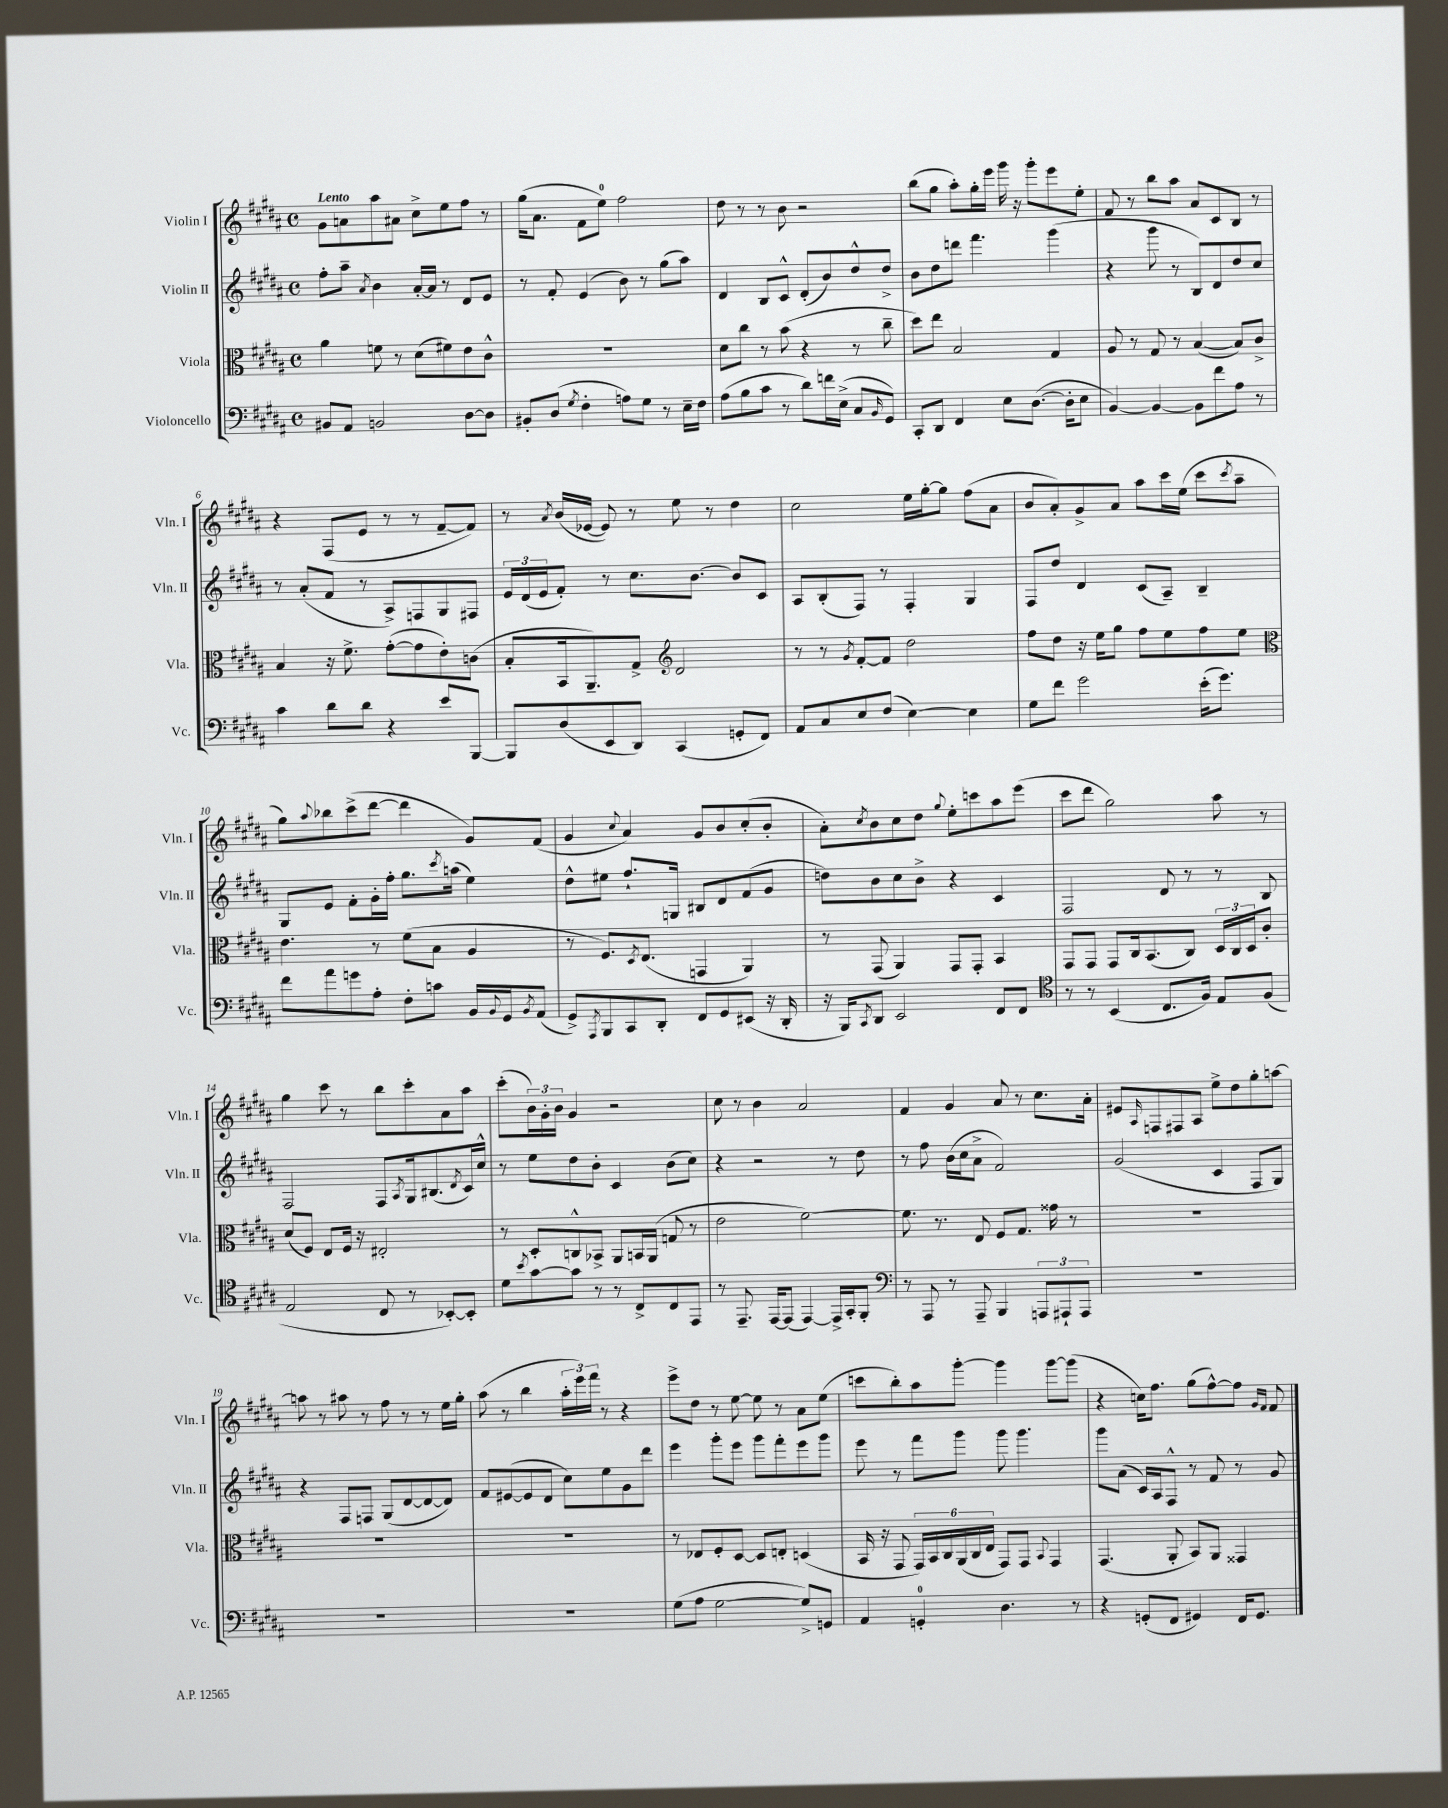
<<
\new StaffGroup <<
\new Staff = "s0" \with { instrumentName = "Violin I" shortInstrumentName = "Vln. I" } {
    \clef treble \key b \major \defaultTimeSignature \time 4/4 \tempo "Lento"
    gis'8 a'8 ais''8 ais'8 cis''8-> e''8 fis''8 r8 |
    gis''16( ais'8. fis'8 e''8-0) fis''2 |
    dis''8 r8 r8 b'8 r2 |
    b''8( gis''8 ais''8-.) gis''16-. e'''16 gis'''16 r16 gis'''8-. e'''8 e''8-. |
    fis'8 r8 b''8 ais''8 ais'8 cis'8 b8 r8 |
    r4 fis8( e'8 r8 r8 fis'8~-- fis'8) |
    r8 \acciaccatura { ais'8 } b'16( ees'16~ ees'8) r8 e''8 r8 dis''4 |
    cis''2 e''16 gis''16~-. gis''8 fis''8( ais'8 |
    b'8 ais'8-.) gis'8-> ais'8 ais''8 cis'''16 e''16( cis'''8 \acciaccatura { cis'''8 } ais''8-- |
    gis''8) \appoggiatura { ais''8 } bes''8 cis'''8->( dis'''8~ dis'''4 gis'8) fis'8( |
    gis'4 \appoggiatura { cis''8 } ais'4) gis'8 b'8 cis''8-.( b'8-. |
    ais'8-.) \acciaccatura { cis''8 } b'8 cis''8 dis''8 \appoggiatura { gis''8 } e''8-. c'''8 ais''8 e'''8( |
    cis'''8 dis'''8 gis''2) ais''8 r8 |
    gis''4 cis'''8 r8 b''8 cis'''8-. ais'8 ais''8 |
    cis'''8-.( \tuplet 3/2 { b'16) gis'16-. b'16 } gis'4 r2 |
    cis''8 r8 b'4 ais'2 |
    fis'4 gis'4 ais'8 r8 cis''8. ais'16-. |
    eis'8 \grace { ais16 } f8 fis8 ais8 e''8-> dis''8 gis''8-. a''8~ |
    a''8 r8 ais''8 r8 fis''8 r8 r8 e''16 gis''16-. |
    ais''8( r8 b''4 \tuplet 3/2 { ais''16-. e'''16) fis'''16 } r8 r4 |
    e'''8-> dis''8 r8 e''8~ e''8 r8 ais'8 e''8( |
    c'''8 b''8-.) ais''8 gis'''8~-. gis'''4 gis'''8~ gis'''8( |
    r4 c''16) fis''8. gis''8( fis''8~-^) fis''8 \grace { gis'16 fis'16 } fis'8 \bar "|." |
}
\new Staff = "s1" \with { instrumentName = "Violin II" shortInstrumentName = "Vln. II" } {
    \clef treble \key b \major \defaultTimeSignature \time 4/4
    fis''8-. ais''8-- \acciaccatura { ais'8 } b'4 ais'16~-. ais'16 r8 dis'8 e'8 |
    r8 fis'8-. e'4( b'8) r8 gis''8( ais''8) |
    dis'4 b8 cis'8-^ dis'8-.( b'8) dis''8-^ dis''8-> |
    b'8 dis''8 d'''8 fis'''4. gis'''4( |
    r4 gis'''8 r8 b8) dis'8 dis''8 cis''8 |
    r8 ais'8-.( fis'8 r8 ais8->) f8 gis8 fis8 |
    \tuplet 3/2 { e'16 dis'16( e'16 } fis'8-.) r8 cis''8. b'8.~ b'8 cis'8 |
    ais8 b8-.( fis8) r8 fis4-. gis4 |
    fis8 dis''8 dis'4 cis'8( ais8--) b4-- |
    gis8 e'8 fis'8-. gis'16-. fis''16-. gis''8. \acciaccatura { cis'''8 } a''16( e''4) |
    dis''8-^ eis''8 fis''8.-! g16 bis8 dis'8 fis'8( gis'8 |
    d''8) b'8 cis''8 b'8-> r4 cis'4 |
    fis2 dis'8 r8 r8 b8 |
    fis2 fis8 \acciaccatura { ais8 } gis16 bis8.( \acciaccatura { dis'8 } cis'16) cis''16-^ |
    r8 e''8 dis''8 b'8-. cis'4 b'8( cis''8) |
    r4 r2 r8 dis''8 |
    r8 fis''8 b'16( cis''16 ais'8-> fis'2) |
    gis'2( cis'4 fis8 gis8) |
    r4 fis8 f8 gis8( dis'8~ dis'8~ dis'8) |
    fis'8 eis'8~( eis'8 dis'8 cis''8) e''8 gis'8 dis'''8 |
    e'''4 gis'''8-. e'''8 gis'''8 fis'''8-. e'''8 gis'''8 |
    e'''8 r8 fis'''8 gis'''8 gis'''8 gis'''4. |
    gis'''8 ais'8( cis'16) ais16 fis8-^ r8 fis'8 r8 gis'8 \bar "|." |
}
\new Staff = "s2" \with { instrumentName = "Viola" shortInstrumentName = "Vla." } {
    \clef alto \key b \major \defaultTimeSignature \time 4/4
    ais'4 f'8 r8 dis'8( fis'8) e'8 cis'8-^ |
    R1 |
    dis'8 cis''8 r8 b'8( r4 r8 cis''8-- |
    dis''8) e''8 b2 gis4 |
    ais8 r8 gis8 r8 b4~( b8) cis'8-> |
    b4 r16 fis'8.-> gis'8~-.( gis'8 e'8-.) c'8( |
    b8-. b,16 ais,8.--) gis8-> \clef treble dis'2 |
    r8 r8 \acciaccatura { gis'8 } fis'8~-. fis'8 dis''2 |
    fis''8 dis''8 r16 e''16 gis''8 fis''8 e''8 fis''8 e''8 |
    \clef alto e'4. r8 fis'8( b8 ais4 |
    r8 fis8.) \acciaccatura { dis8 } e8.( g,4 ais,4) |
    r8 gis,8( ais,4) gis,8 gis,8-. b,4 |
    gis,8 gis,8 gis,8 cis16 b,8.( cis8) \tuplet 3/2 { dis16 cis16 dis16 } cis'8-. |
    dis'8( fis8) e8 fis16 r16 eis2-. |
    r8 dis8-. c8-^ bes,8-> ais,8 b,16 ais,16( g8 r8 |
    e'2 fis'2~) |
    fis'8. r8. e8 fis8 gis8. gisis'16 r8 |
    R1 |
    R1 |
    R1 |
    r8 ees8 fis8-. dis8~ dis8 e8-. d4( |
    b,16 r16 gis,8 \tuplet 6/4 { gis,16) b,16 cis16 ais,16( cis16 e16 } gis,8) gis,8 \appoggiatura { b,8 } gis,4 |
    gis,4.( ais,8-. b,8) ais,8 gisis,4 \bar "|." |
}
\new Staff = "s3" \with { instrumentName = "Violoncello" shortInstrumentName = "Vc." } {
    \clef bass \key b \major \defaultTimeSignature \time 4/4
    bis,8 ais,8 b,2 dis8~ dis8 |
    bis,8-. dis8( \acciaccatura { gis8 } fis4-. a8) gis8 r8 e16-- fis16 |
    ais8( b8 cis'8 r8 dis'8) f'16 e16->( cis8 \grace { b,16 } gis,8) |
    cis,8-. dis,8 fis,4 e8 dis8.~( dis16-. e8 |
    b,4~) b,4~ b,8 fis'8 ais8 r8 |
    cis'4 dis'8 dis'8 r4 e'8 b,,8~ |
    b,,8 dis8( e,8 dis,8) cis,4( g,8-. fis,8) |
    ais,8 cis8 e8 fis8( e4~) e4 |
    gis8 fis'8 gis'2 e'16-.( gis'8.) |
    fis'8 ais'8 g'8 ais8-. fis8-. c'8 b,16 \appoggiatura { b,8 } gis,16 \acciaccatura { b,8 } ais,8( |
    gis,8->) \acciaccatura { ais,,8 } b,,8 cis,8 dis,8-. fis,8 gis,8 eis,8( r16 dis,16-. |
    r16 b,,16) \acciaccatura { cis,8 } dis,8 e,2 fis,8 fis,8 |
    \clef tenor r8 r8 b,4( cis8. fis16) e8 fis8( |
    e2 cis8 r8 bes,8~-.) bes,8-. |
    dis'8 \acciaccatura { b'8 } gis'8~ gis'8 r8 r8 cis8-> cis8 e,8 |
    r8 e,8.-- e,16~ e,8( e,4~) e,16-> gis,16-. fis,8-. |
    \clef bass r8 ais,,8 r8 ais,,8-- b,,4 \tuplet 3/2 { a,,8 ais,,8-! ais,,8 } |
    R1 |
    R1 |
    R1 |
    gis8( ais8 gis2~ gis8->) g,8 |
    ais,4 g,4-0-. dis4. r8 |
    r4 g,8-.( fis,8 gis,4) fis,16 gis,8. \bar "|." |
}
>>
>>
